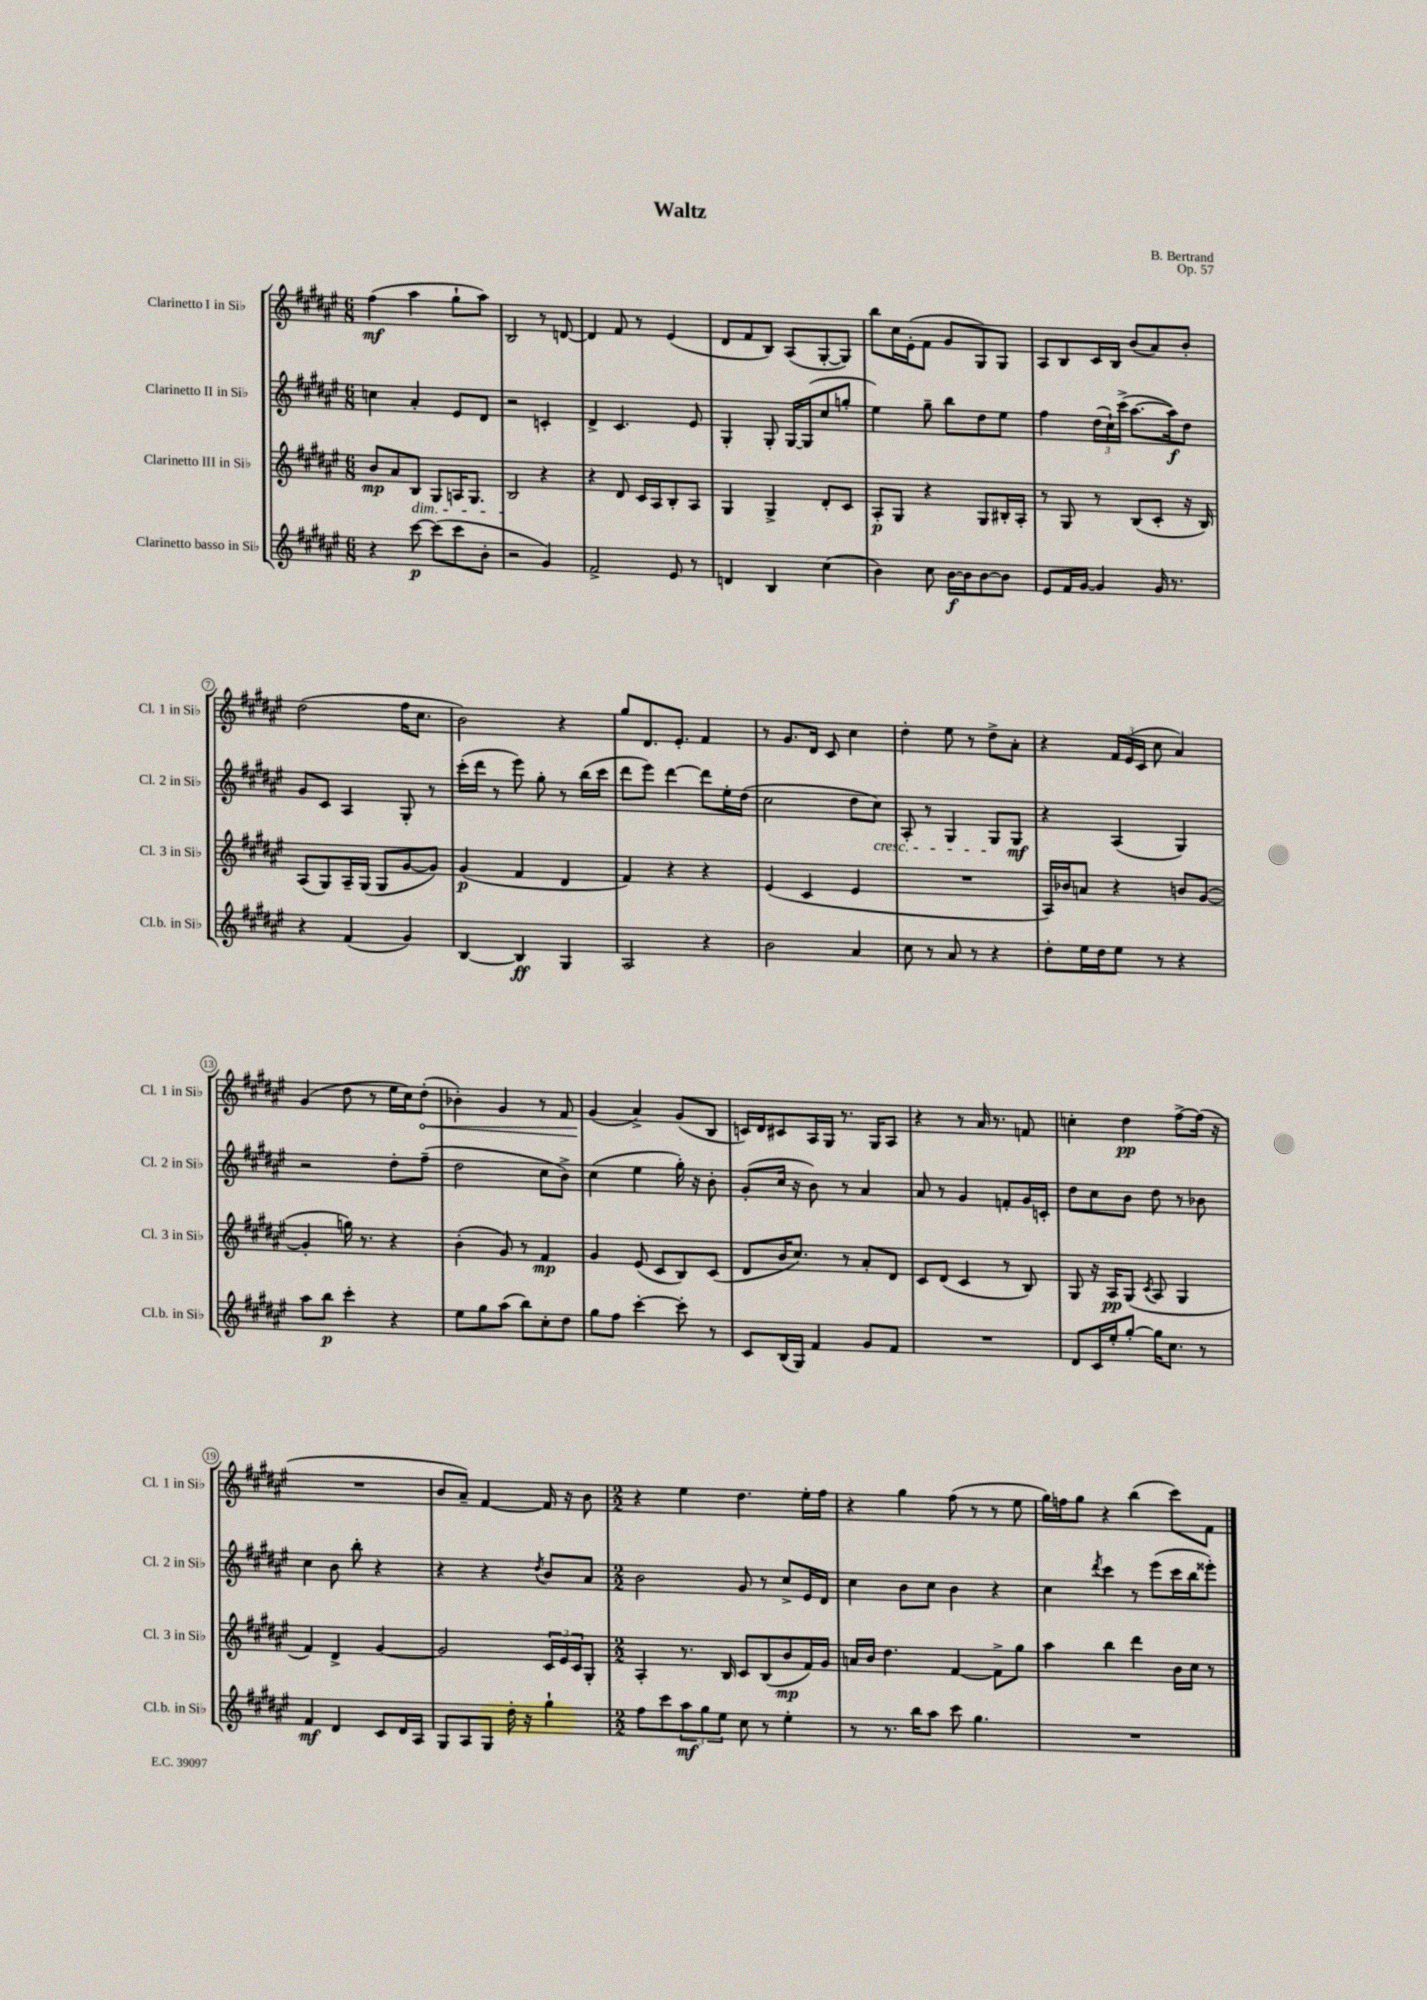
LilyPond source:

\header { title = "Waltz" composer = "B. Bertrand" opus = "Op. 57" }
<<
\new StaffGroup <<
\new Staff = "s0" \with { instrumentName = "Clarinetto I in Sib" shortInstrumentName = "Cl. 1 in Sib" } {
    \clef treble \key fis \major \numericTimeSignature \time 6/8
    fis''4\mf( ais''4 gis''8-! ais''8) |
    b2 r8 d'8~ |
    d'4 fis'8 r8 eis'4( |
    dis'8 fis'8 b8) ais8( gis8~-. gis8) |
    b''8 cis''16 eis'16-.( fis'8 gis'8 gis8) gis8 |
    ais8 b8 cis'16 b16 b'8( ais'8) b'8-. |
    dis''2( fis''16 cis''8. |
    b'2) r4 |
    gis''8 dis'8. eis'8.-. fis'4 |
    r8 gis'8. dis'16 cis'8 cis''4 |
    dis''4-. eis''8 r8 dis''8-> ais'8-. |
    r4 \tuplet 3/2 { fis'16 eis'16( cis'16 } cis''8 ais'4) |
    gis'4( dis''8 r8 eis''16 cis''16) \once \override Hairpin.circled-tip = ##t dis''8-.\<( |
    bes'4-.) gis'4 r8 fis'8 |
    gis'4\!( ais'4->) gis'8( b8 |
    c'16) dis'16 cis'8 ais16 gis16 r8. gis16 ais8 |
    r4 r8 ais'16 r8. f'8 |
    c''4-. dis''4\pp fis''8~-> fis''16( r16 |
    R2. |
    b'8 ais'8--) fis'4~ fis'16 r16 b'8 |
    \numericTimeSignature \time 2/2 r4 eis''4 dis''4. eis''16-. fis''16 |
    r4 gis''4 fis''8( r8 r8 eis''8 |
    gis''16) f''16 gis''8 r4 b''4( cis'''8) fis'8 \bar "|." |
}
\new Staff = "s1" \with { instrumentName = "Clarinetto II in Sib" shortInstrumentName = "Cl. 2 in Sib" } {
    \clef treble \key fis \major \numericTimeSignature \time 6/8
    c''4 ais'4-. eis'8 dis'8 |
    r2 c'4-. |
    dis'4-> cis'4. eis'8 |
    gis4-. gis8-. gis16~ gis16( cis''8 g''8-. |
    eis''4) gis''8-- b''8 dis''8 eis''8 |
    fis''4 \tuplet 3/2 { dis''16( cis''16-!) cis'''16->( } ais''8.~ ais''16\f) dis''8 |
    gis'8 cis'8 ais4 gis8-. r8 |
    cis'''16-.( dis'''16 r8 eis'''8) gis''8-. r8 b''16( cis'''16 |
    dis'''8 eis'''8) dis'''4~ dis'''8 eis''16-. dis''16( |
    cis''2 dis''8 cis''8\cresc) |
    ais8-. r8 gis4 gis8\! gis8\mf |
    r4 ais4( gis4) |
    r2 dis''8-. fis''8--( |
    dis''2 cis''8 b'8->) |
    cis''4( eis''4 gis''16-.) r16 b'8-. |
    gis'8-.( cis''16 r16 b'8) r8 ais'4 |
    ais'8 r8 gis'4 f'8-. gis'16 c'16-. |
    dis''8 cis''8 b'8 dis''8 r8 bes'8 |
    cis''4 b'8 b''8-. r4 |
    r4 r4 \acciaccatura { dis''8 } b'8 ais'8 |
    \numericTimeSignature \time 2/2 b'2 gis'8 r8 cis''8-> eis'16 dis'16 |
    cis''4 b'8 cis''8 b'4 r4 |
    cis''4 \acciaccatura { dis'''8 } cis'''4 r8 eis'''8( cis'''16 b''16 eisis'''8-.) \bar "|." |
}
\new Staff = "s2" \with { instrumentName = "Clarinetto III in Sib" shortInstrumentName = "Cl. 3 in Sib" } {
    \clef treble \key fis \major \numericTimeSignature \time 6/8
    b'8\mp ais'8 b8\dim gis8 a16 gis8. |
    b2\! r4 |
    r4 dis'8 cis'16 ais16 b8-. ais8 |
    gis4 gis4-> dis'8-. cis'8 |
    ais8-.\p gis8 r4 gis8 bis16-. ais16-. |
    r8 gis8 r8 b8( cis'8-. r16 b16) |
    ais8( gis8) ais16-- gis16( gis8 gis'8~ gis'8) |
    gis'4\p( fis'4 dis'4 |
    fis'4) r4 r4 |
    eis'4( cis'4 eis'4 |
    R2. |
    ais16) bes'16 a'8 r4 b'8 gis'8~( |
    gis'4-. g''16) r8. r4 |
    b'4-.( gis'8) r8 fis'4\mp |
    gis'4 eis'8( cis'8 b8) cis'8( |
    dis'8 b'16 cis''8.) r8 ais'8-. dis'8 |
    cis'8 dis'8( cis'4 r8 b8) |
    gis8 r16 ais16\pp gis8( \acciaccatura { cis'8 } ais8 gis4 |
    fis'4) dis'4-> gis'4~ |
    gis'2 \tuplet 3/2 { cis'16 eis'16 cis'16 } gis8-. |
    \numericTimeSignature \time 2/2 ais4-. r8. b16 cis'8 b8( b'8\mp fis'16) gis'16 |
    a'16 b'16 dis''4. fis'4~ fis'8-> gis''8 |
    ais''4 b''4 dis'''4 b'16 cis''16 r8 \bar "|." |
}
\new Staff = "s3" \with { instrumentName = "Clarinetto basso in Sib" shortInstrumentName = "Cl.b. in Sib" } {
    \clef treble \key fis \major \numericTimeSignature \time 6/8
    r4 cis'''8~\p cis'''8( cis'''8 b'8-. |
    r2 gis'4) |
    fis'2-> eis'8 r8 |
    d'4 b4 cis''4( |
    b'4) cis''8 b'16~\f b'16 b'8~ b'8 |
    eis'8 fis'16 gis'16~ gis'4 gis'16 r8. |
    r4 fis'4( gis'4) |
    b4~ b4\ff gis4 |
    ais2 r4 |
    b'2 ais'4 |
    cis''8 r8 ais'8 r8 r4 |
    dis''8-. eis''16 dis''16 eis''8 r8 r4 |
    ais''8 b''8\p cis'''4-. r4 |
    eis''8 gis''8 ais''8( b''8) cis''8-. dis''8 |
    gis''8 fis''8 cis'''4~-. cis'''8-. r8 |
    cis'8 b16( gis16) fis'4 gis'8 fis'8 |
    R2. |
    dis'8 cis'16 eis''16-. gis''8~-. gis''16 cis''8. r8 |
    fis'4\mf dis'4 cis'8 dis'16 ais16 |
    gis8 ais8 gis8 dis''16-. r16 gis''4-! |
    \numericTimeSignature \time 2/2 fis''8 cis'''8 \tuplet 3/2 { ais''8\mf gis''8 eis''8 } cis''8 r8 eis''4-. |
    r8 r8. b''16 ais''8 cis'''8 gis''4. |
    R1 \bar "|." |
}
>>
>>
\layout { \context { \Score \override BarNumber.stencil = #(make-stencil-circler 0.1 0.3 ly:text-interface::print) } }
